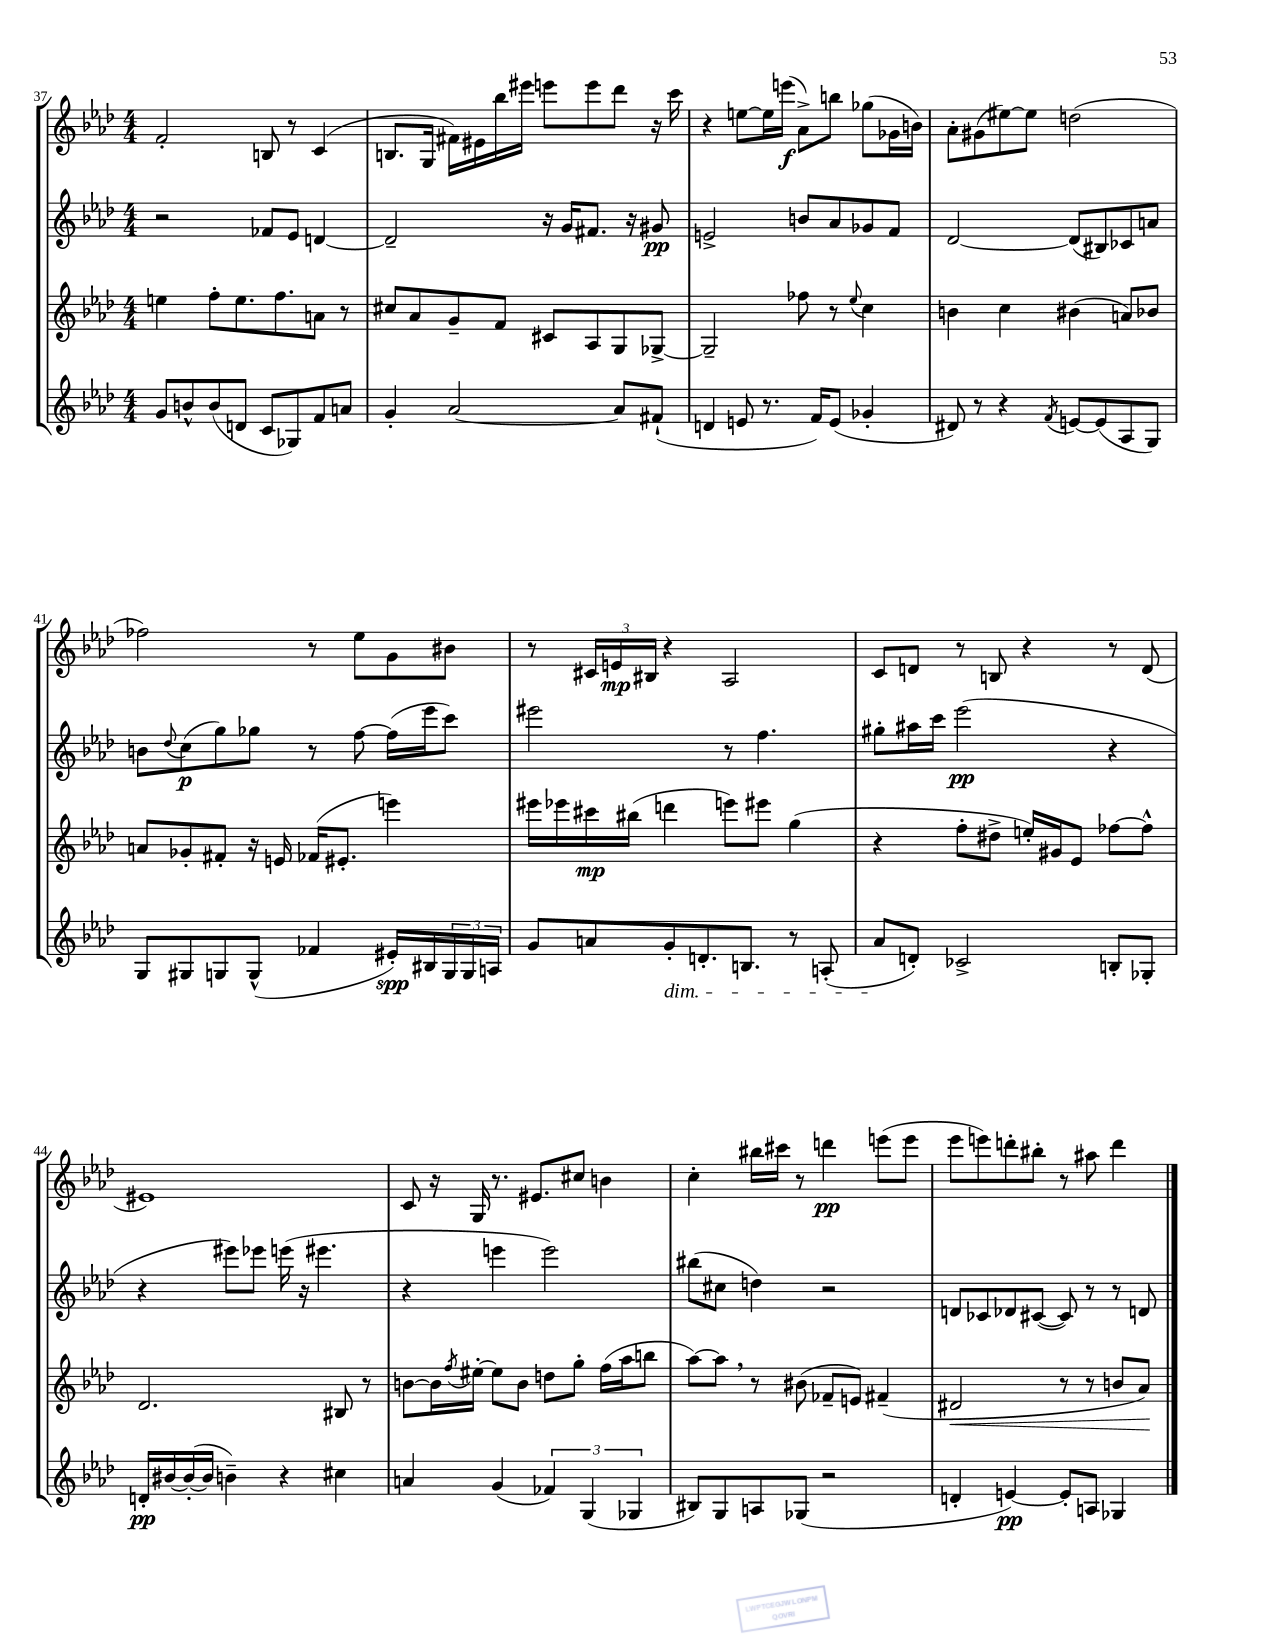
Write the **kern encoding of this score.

**kern	**kern	**kern	**kern
*staff4	*staff3	*staff2	*staff1
*clefG2	*clefG2	*clefG2	*clefG2
*k[b-e-a-d-]	*k[b-e-a-d-]	*k[b-e-a-d-]	*k[b-e-a-d-]
*M4/4	*M4/4	*M4/4	*M4/4
8g	4ee	2r	2f'
8b^^	.	.	.
(8b	8ff'	.	.
8d	8.ee	.	.
8c	.	8f-	8B
.	8.ff	.	.
8G-)	.	8e-	8r
8f	8a	[4d	(4c
8a	8r	.	.
=	=	=	=
4g'	8cc#	2d~]	8.B
.	8a-	.	.
.	.	.	16G
[2a-	8g~	.	16f#)
.	.	.	16e#
.	8f	.	16bb-
.	.	.	16eee#
.	8c#	16r	8eee
.	.	16g	.
.	8A-	8.f#	8eee
8a-]	8G	.	8ddd-
.	.	16r	.
(8f#`	[8G-^	8g#	16r
.	.	.	16ccc
=	=	=	=
4d	2G-~]	2e^	4r
8e	.	.	[8ee
8.r	.	.	16ee]
.	.	.	(16eee
.	8ff-	8b	8a-^)
16f)	.	.	.
(8e	8r	8a-	8bb
.	8qqee-	.	.
4g-'	4cc	8g-	(8gg-
.	.	8f	16g-
.	.	.	16b)
=	=	=	=
8d#)	4b	[2d-	8a-'
8r	.	.	(8g#
4r	4cc	.	[8ee#)
.	.	.	8ee#]
8qf	.	.	.
[8e	(4b#	(8d-]	(2dd
(8e]	.	8B#)	.
8A-	8a)	8c-	.
8G)	8b-	8a	.
=	=	=	=
8G	8a	8b	2ff-)
.	.	8qqdd-	.
8G#	8g-'	(8cc	.
8G	8f#'	8gg)	.
(8G^^	16r	8gg-	.
.	16e	.	.
4f-	(16f-	8r	8r
.	8.e#'	.	.
.	.	[8ff	8ee-
16e#')	4eee)	(16ff]	8g
16B#	.	16eee-	.
24G	.	8ccc)	8b#
24G	.	.	.
24A	.	.	.
=	=	=	=
8g	16eee#	2eee#	8r
.	16eee-	.	.
8a	16ccc#	.	24c#
.	.	.	24e
.	(16bb#	.	.
.	.	.	24B#
8g'	4ddd	.	4r
8.d'	.	.	.
.	8eee)	8r	2A-
8.B	.	.	.
.	8eee#	4.ff	.
8r	(4gg	.	.
(8A'	.	.	.
=	=	=	=
8a-	4r	8gg#'	8c
8d')	.	16aa#	8d
.	.	16ccc	.
2c-^	8ff'	(2eee-	8r
.	8dd#^	.	8B
.	16ee')	.	4r
.	16g#	.	.
.	8e-	.	.
8B'	[8ff-	4r	8r
8G-'	8ff-^^]	.	(8d
=	=	=	=
16d'	2.d-	4r	1e#)
[16b#	.	.	.
(16b#'_	.	.	.
16b#]	.	.	.
4b~)	.	8eee#)	.
.	.	8eee-	.
4r	.	(16eee	.
.	.	16r	.
.	.	4.eee#	.
4cc#	8B#	.	.
.	8r	.	.
=	=	=	=
4a	[8b	4r	8c
.	16b]	.	16r
.	8qff	.	.
.	[16ee#'	.	16G
(4g	8ee#]	4eee	8.r
.	8b	.	.
.	.	.	8.e#
6f-)	8dd	2eee)	.
.	8gg'	.	8cc#
(6G	.	.	.
.	(16ff	.	4b
.	16aa-	.	.
6G-	.	.	.
.	8bb	.	.
=	=	=	=
8B#)	[8aa-)	(8bb#	4cc'
8G	8aa-]	8cc#	.
8A	8r	4dd)	16bb#
.	.	.	16ccc#
(8G-	(8b#	.	8r
2r	8f-~	2r	4ddd
.	8e)	.	.
.	(4f#~	.	(8eee
.	.	.	8eee
=	=	=	=
4d'	2d#	8d	8eee-
.	.	8c-	8eee)
[4e)	.	8d-	8ddd'
.	.	([8c#	8bb#'
8e']	8r	8c#])	8r
8A	8r	8r	8aa#
4G-	8b	8r	4ddd
.	8a-)	8d	.
==	==	==	==
*-	*-	*-	*-
